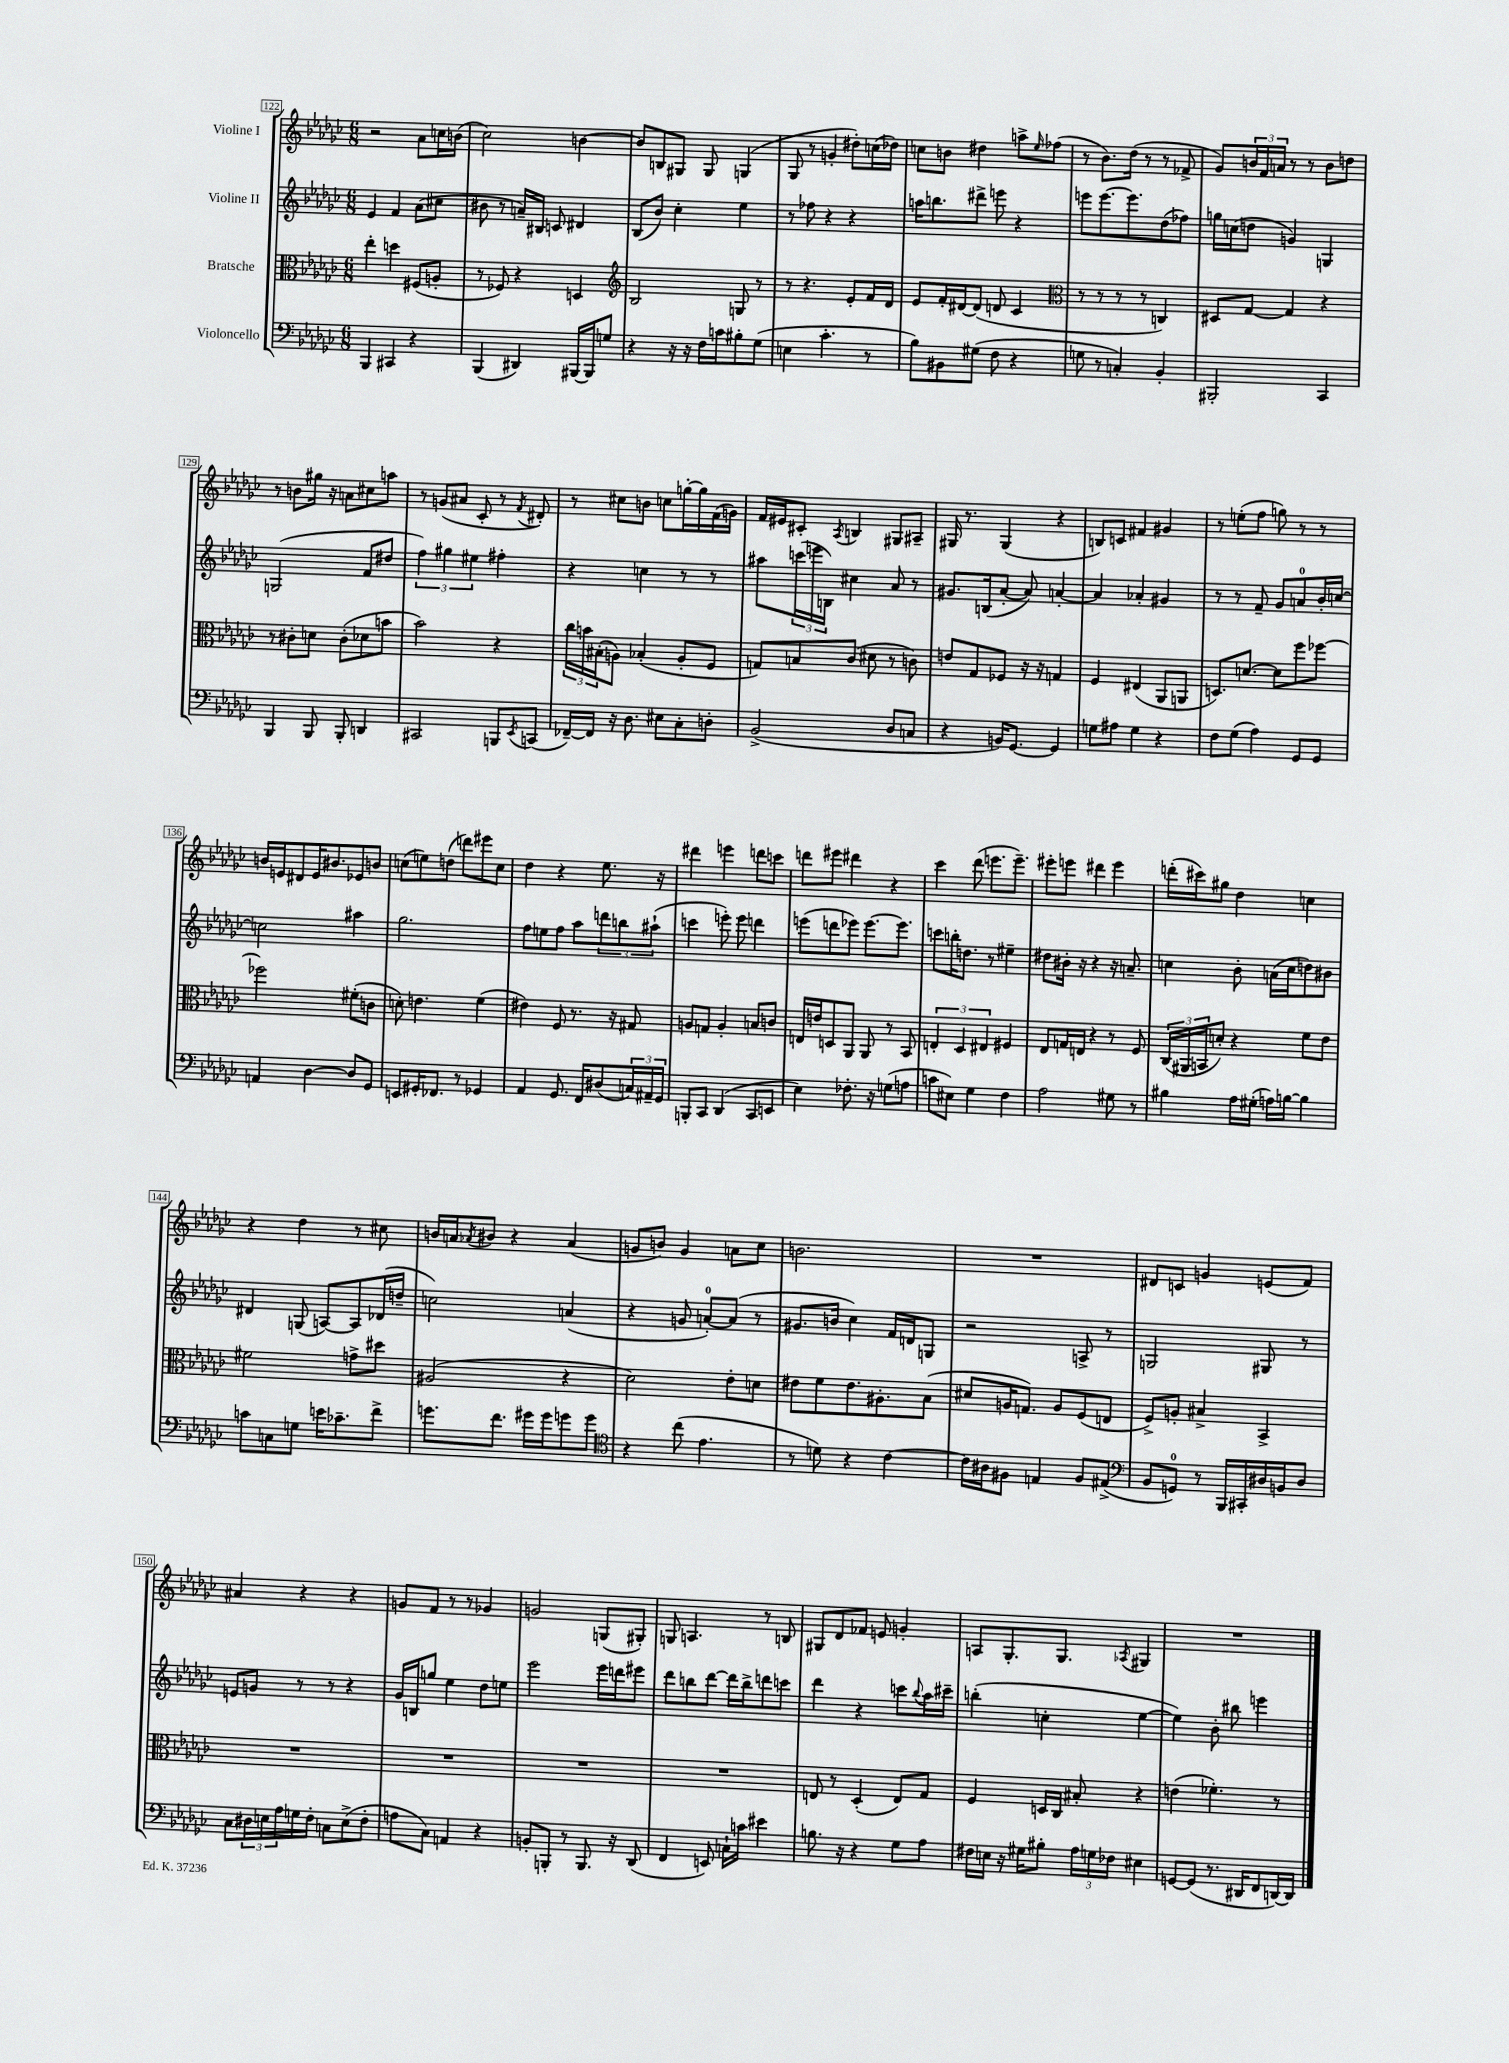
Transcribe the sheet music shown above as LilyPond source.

<<
\new StaffGroup <<
\new Staff = "s0" \with { instrumentName = "Violine I" } {
    \clef treble \key ges \major \numericTimeSignature \time 6/8
    r2 aes'8 c''16 b'16( |
    ces''2) b'4~ |
    b'8 b8 gis8 gis8 g4( |
    ges8 r8 g'4-. dis''8-.) c''16( des''16) |
    c''8 b'8 dis''4 a''8-> \grace { ees''16 } fes''8( |
    r8 bes'8.) des''16( r8 r8 fes'8-> |
    ges'8) \tuplet 3/2 { b'16 f'16 a'16 } r8 r8 b'8 d''8 |
    r8 b'8 gis''16 r16 a'8 cis''8 a''8 |
    r8 g'8( ais'8 ces'8-. r8 \acciaccatura { f'8 } dis'8-.) |
    r8 cis''8 b'8 c''8 g''16~-. g''16 f'16( g'16) |
    f'16 eis'16 cis'8-. \acciaccatura { aes8 } b4 gis8 ais8-- |
    gis16 r8. gis4( r4 |
    b8) c'8 fis'4 gis'4 |
    r8 e''8-.( f''8 g''8) r8 r8 |
    b'16 e'16 dis'8 e'16 bis'8. ees'8 b'8 |
    c''8( e''8) d''8( d'''8) eis'''8 c''8 |
    des''4 r4 ees''8. r16 |
    dis'''4 e'''4 d'''8 c'''8 |
    d'''8 eis'''8 dis'''4 r4 |
    ces'''4 des'''8( e'''8. e'''8.--) |
    eis'''8-. e'''8 dis'''4 e'''4 |
    d'''16-.( cis'''16) gis''8 des''4 c''4 |
    r4 des''4 r8 cis''8 |
    b'16 a'16 \acciaccatura { aes'8 } bis'8 r4 aes'4( |
    g'8 b'8) g'4 a'8 ces''8 |
    b'2. |
    R2. |
    dis'8 c'8 g'4 e'8( f'8) |
    ais'4 r4 r4 |
    g'8 f'8 r8 r8 ges'4 |
    g'2 g8( gis8-.) |
    g8 a4. r8 b8 |
    gis8 des'8 fes'8 e'8 g'4-. |
    a8 ges8.-. ges8. \acciaccatura { aes8 } gis4 |
    R2. \bar "|." |
}
\new Staff = "s1" \with { instrumentName = "Violine II" } {
    \clef treble \key ges \major \numericTimeSignature \time 6/8
    ees'4 f'4 aes'8( cis''8 |
    bis'8 r8 a'16--) bis16 c'8 dis'4 |
    bes8( bes'8) ces''4-. ees''4 |
    r8 fes''8 r4 r4 |
    a''16 b''8. dis'''8-> e'''8 r4 |
    e'''8 e'''8.~ e'''8. des''8( fes''8) |
    g''16 c''16( d''8 g'4) g4 |
    g2( f'8 dis''8 |
    \tuplet 3/2 { f''4) gis''4 eis''4 } fis''4-. |
    r4 c''4 r8 r8 |
    ais''8 \tuplet 3/2 { c'''16( e'''16 b16) } cis''4 aes'8 r8 |
    gis'8. b16( aes'8~-. aes'8) a'4~-. |
    a'4 aes'4-. gis'4 |
    r8 r8 f'8-- ges'8 a'8-0 bes'16-. c''16~ |
    c''2 ais''4 |
    ges''2. |
    f''8 e''8 f''8 aes''8 \tuplet 3/2 { d'''8 b''8 ais''8-!( } |
    c'''4 e'''8-.) e'''8 d'''4 |
    e'''8( d'''8 ees'''8) ees'''8.~ ees'''8. |
    c'''8 b''16-. d''8. r8 eis''4-- |
    dis''8 bis'16-. r16 r4 r16 a'8.-- |
    c''4 bes'8-. a'16( c''16 d''8) bis'8 |
    dis'4 g8( a8~) a8 des'16( d''16-- |
    c''2) a'4( |
    r4 g'8 a'8-0~-.) a'8( r8 |
    gis'8. b'16 ces''4) f'16 d'16 g8 |
    r2 a8-> r8 |
    g2 gis8 r8 |
    e'8 g'8 r8 r8 r4 |
    ges'16 b16 g''8 ees''4 des''8 e''8 |
    ees'''2 ees'''16 d'''16 eis'''8 |
    des'''8 b''8 des'''8~ des'''16 b''16-> d'''8 c'''8 |
    des'''4 r4 c'''8 \appoggiatura { bes''8 } aes''16 cis'''16-- |
    b''4-.( c''4-. ees''4~ |
    ees''4) bes'8-. bis''8 e'''4 \bar "|." |
}
\new Staff = "s2" \with { instrumentName = "Bratsche" } {
    \clef alto \key ges \major \numericTimeSignature \time 6/8
    ees''4-. d''4 fis8( a8-. |
    r8 fes8) r4 d4 |
    \clef treble bes2 g8 r8 |
    r8 r4. ees'8-. f'16 des'16 |
    ees'8 f'16-. dis'16~ dis'8( d'8 ces'4 |
    \clef alto r8 r8 r8 r8 c4) |
    dis8 ges8~ ges4 r4 |
    r8 cis'8-. d'8 cis'8-.( des'8 b'8 |
    bes'2) r4 |
    \tuplet 3/2 { ces''16 b'16 bis16-.( } a8) bes4-.( a8-. f8 |
    g8) b8 ces'8( dis'8 r8 c'8) |
    e'8 ges8 fes8 r16 r16 g4 |
    f4 eis4( aes,8 a,8 |
    d8.) d'8.~ d'8 f''8 fes''8~ |
    fes''2 fis'8-.( c'8 |
    d'8-.) e'4. f'4( |
    eis'4) f8 r8. r16 gis8 |
    a8 g8 a4-. b8 c'8 |
    e16 e'16 d8 aes,8 aes,8 r8 bes,8 |
    \tuplet 3/2 { e4-. des4 eis4 } fis4 |
    ees8 g16 e16 r4 r8 f8 |
    \tuplet 3/2 { ces16( ais,16 b,16 } d'8-.) r4 f'8 ees'8 |
    fis'2 g'8-> dis''8 |
    ais2( r4 |
    des'2) ees'8-. d'8 |
    eis'8 f'8 eis'8. ais8.-. bes8( |
    dis'8 a16 g8.) a8 f8( e8 |
    f8->) a8-. bis4-> bes,4-> |
    R2. |
    R2. |
    R2. |
    R2. |
    e8 r8 des4-.( e8) ges8 |
    f4 d16 ces16 bis8-. r4 |
    e'4( fes'4.-.) r8 \bar "|." |
}
\new Staff = "s3" \with { instrumentName = "Violoncello" } {
    \clef bass \key ges \major \numericTimeSignature \time 6/8
    bes,,4 cis,4 r4 |
    bes,,4( dis,4) bis,,16~ bis,,16 g8 |
    r4 r16 r16 f16 c'16 bis8-. ges8( |
    e4 ces'4.-. r8 |
    bes8) bis,8 gis8( f8 r4 |
    g8 r8 c4-.) bes,4-. |
    bis,,2-. ces,4 |
    bes,,4 bes,,8 bes,,8-. d,4 |
    cis,2 b,,8 \acciaccatura { ees,8 } c,8( |
    fes,16~--) fes,16 r16 des8. eis8 ces8-. d8-. |
    bes,2->( des8 c8 |
    r4 b,16) ges,8.~ ges,4 |
    g8 ais8 g4 r4 |
    f8 ges8( aes4) ges,8 ges,8 |
    a,4 des4~ des8 ges,8 |
    e,8 gis,16-. fes,8. r8 ges,4 |
    aes,4 ges,8. f,16 dis8( \tuplet 3/2 { c16) ais,16-- ges,16 } |
    b,,8-. ces,8 des,4( ces,8 e,8 |
    ees4) fes8.-. r16 g8( a8 |
    c'8 eis8) ges4 f4 |
    aes2 gis8 r8 |
    bis4 aes16 gis16-.( a16) b16~ b4 |
    c'8 c8 g8 e'16 ces'8.-- f'8-> |
    g'8. f'8. gis'16 gis'16 g'8 g'8 |
    \clef tenor r4 ces''8( ees'4. |
    r8 d'8) r4 ces'4~ |
    ces'16 ais16 fis8 e4 fis8 eis8->( |
    \clef bass bes,8 g,8-0) r8 bes,,16 cis,16-. dis16 b,16 dis8 |
    ces8 \tuplet 3/2 { dis16 e16 aes16 } g16 f16-. c8 e8->( f8-. |
    a8 ces8) a,4 r4 |
    b,8-. b,,8-. r8 b,,8. r16 des,8( |
    f,4 e,8) c16-! c'16 eis'4 |
    b8. r16 r4 ges8 aes8 |
    fis16 e16 r16 gis16 bis8-. \tuplet 3/2 { aes16 g16 fes16 } eis4 |
    g,8~ g,8( r8. dis,16 f,8 d,16~) d,16 \bar "|." |
}
>>
>>
\layout { \context { \Score currentBarNumber = #122 \override BarNumber.stencil = #(make-stencil-boxer 0.1 0.3 ly:text-interface::print) } }
